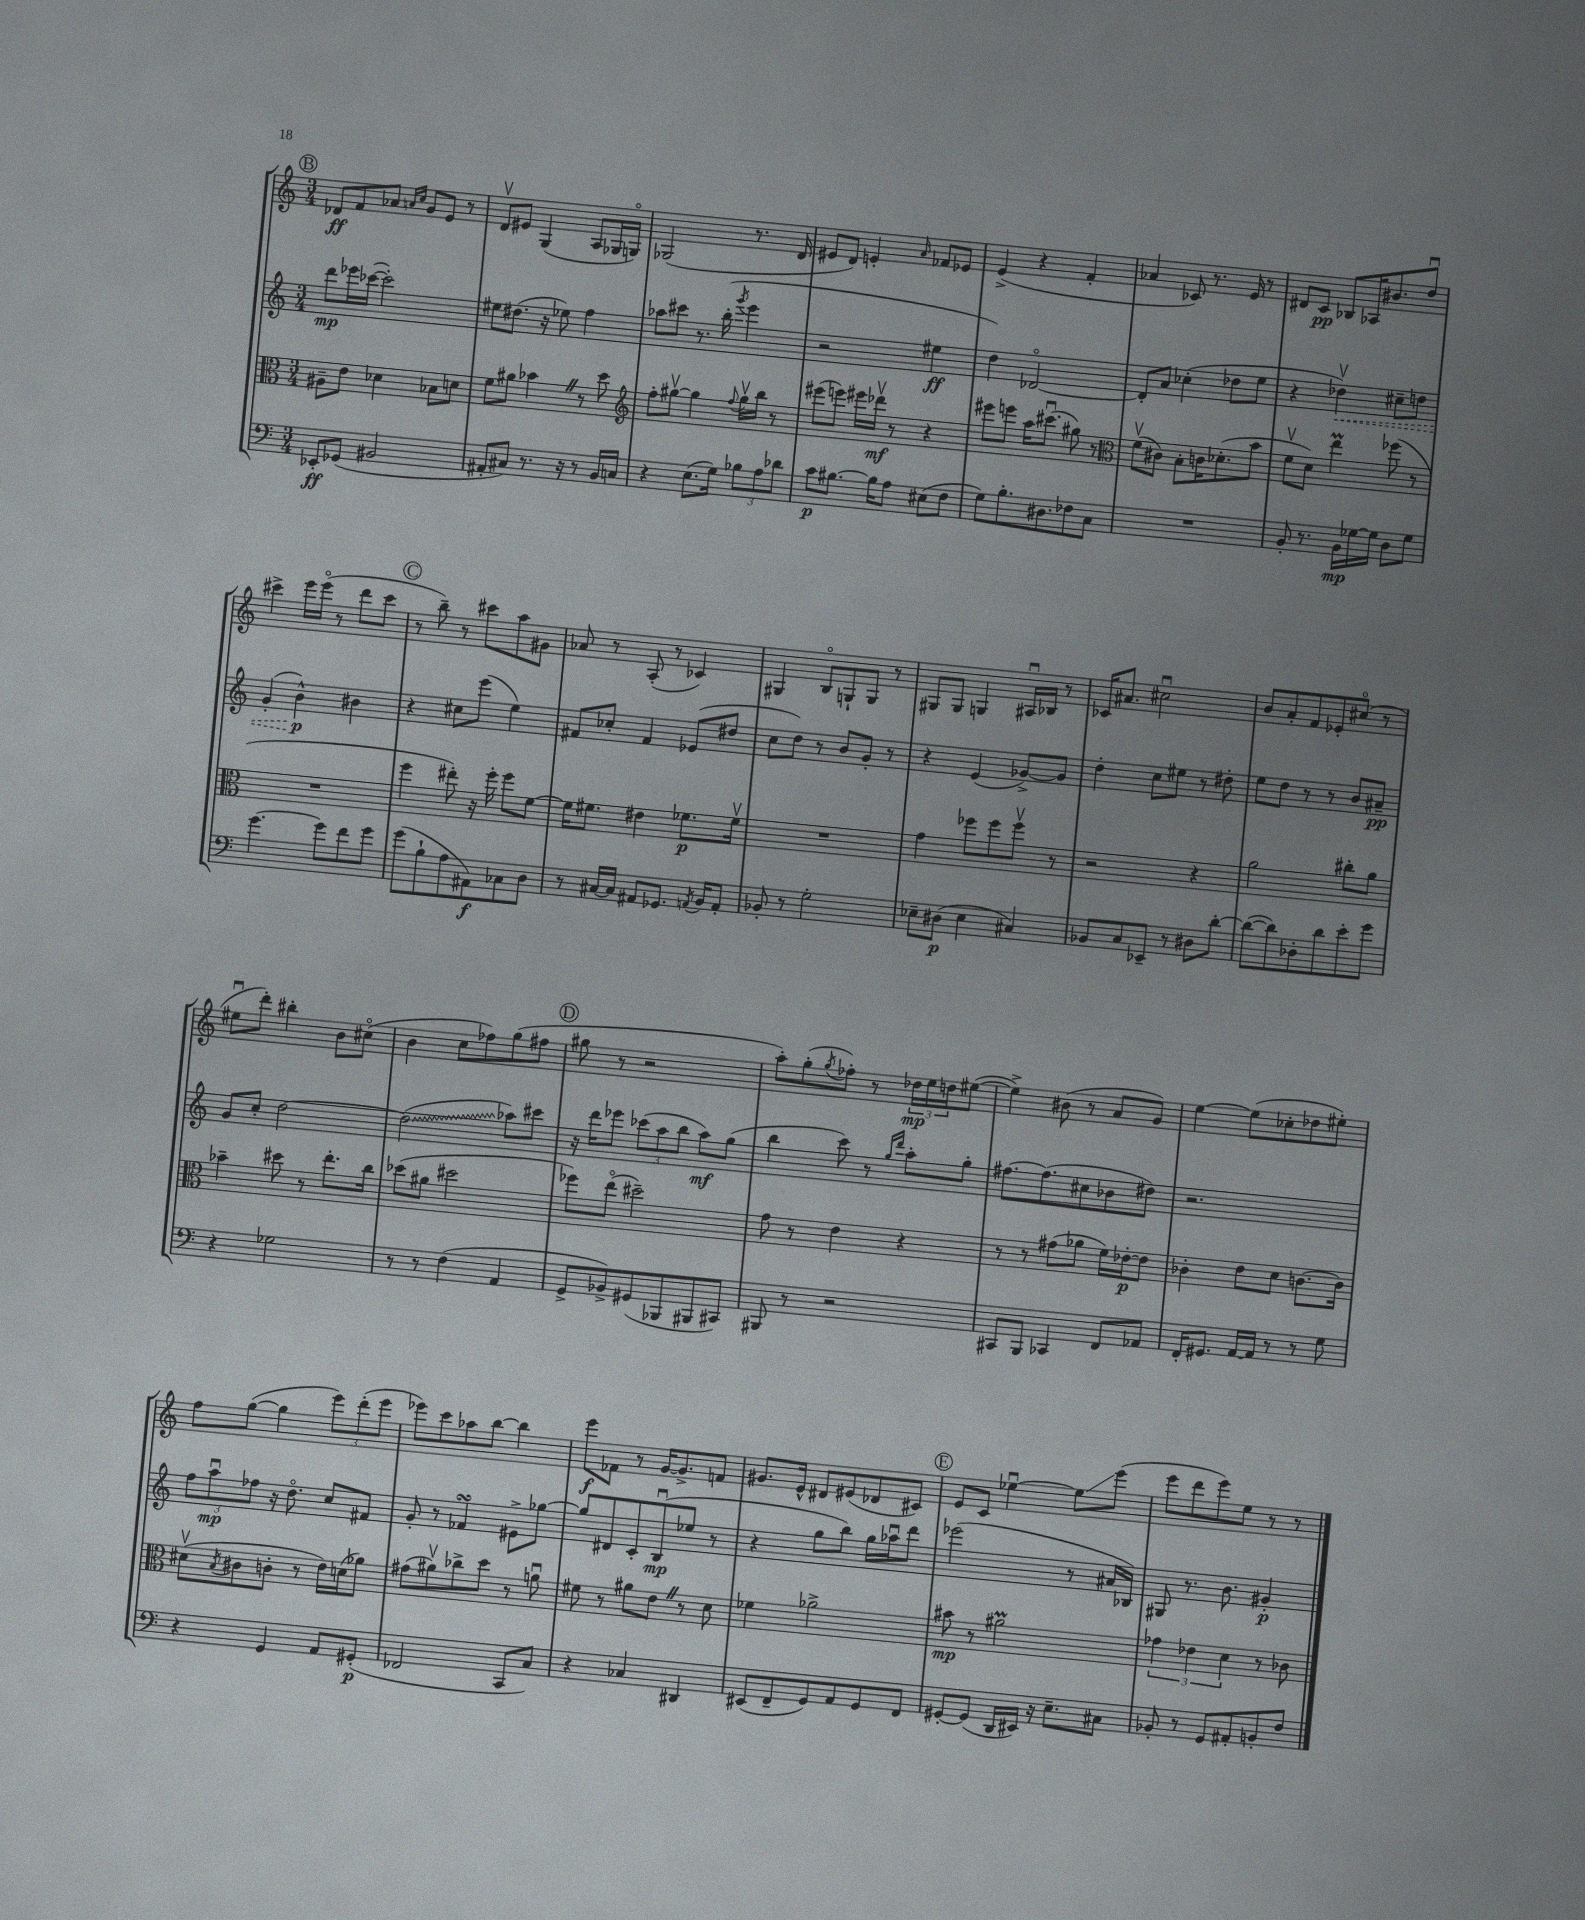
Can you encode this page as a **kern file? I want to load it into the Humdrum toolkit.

**kern	**kern	**kern	**kern
*staff4	*staff3	*staff2	*staff1
*clefF4	*clefC3	*clefG2	*clefG2
*k[]	*k[]	*k[]	*k[]
*M3/4	*M3/4	*M3/4	*M3/4
8EE-'	8A#~	8ddd	8d-
(8GG-	8e	16eee-	8f
.	.	([16ccc-	.
2BB#	4d-	2ccc-'])	8a-
.	.	.	16qqa
.	.	.	16qqcc
.	.	.	8g
.	8B-	.	8e
.	8d	.	8r
=	=	=	=
8AA#'	8f	8ee#	8dv
8C#)	8a#	(8.dd#	8e#
8.r	4b-	.	(4G
.	.	16r	.
.	.	8ee-)	.
16r	.	.	.
8r	8r	4ff	8A
16BB	8dd	.	16G-
16C	.	.	16Go)
=	=	=	=
*	*clefG2	*	*
4r	8ff'	8aa-	(2G-
.	[8gg#v	8ccc#	.
(8.E	4gg#]	8.r	.
16G)	.	(16bb'	.
.	8qqff	8qggg	.
12B-	16gg#v	4eee	8.r
.	16bb	.	.
12A	.	.	.
.	8r	.	.
12d-	.	.	.
.	.	.	16d
=	=	=	=
8c	(8eee#	2r	8e#
[8.B#	8eee)	.	8d)
.	16eee#	.	4e'
16B#]	16ddd-v	.	.
8A	8r	.	.
.	.	.	16qqa
(8E#	4r	4ee#	8f-
8F	.	.	8e-
=	=	=	=
8G)	8eee#	4dd)	(4e^
8.B'	8eee	.	.
.	16aa	[2d-o	4r
8.D#	(8.ccc#u	.	.
8F-	8gg#)	.	4f'
8C	8r	.	.
=	=	=	=
*	*clefC3	*	*
2.r	(8fv	8d-']	4a-
.	8c#)	8a	.
.	8B'	(4cc-'	8c-)
.	16c	.	8.r
.	(8.d-'	.	.
.	.	8dd-	.
.	.	.	16e
.	8b	8ee	8r
=	=	=	=
8BB'	8fv	4r	8d#
8.r	8d)	.	8c
.	4ee	4dd-v)	8B-
16BB	.	.	.
[16G-	.	.	16A-
16G-]	.	.	8.b#
8D	(8ff-	8cc#~	.
8G-	8r	8dd	8ddu
=	=	=	=
[4.g	2.r	(4g'	4ccc#^
.	.	4b^^)	16eee
.	.	.	(16eeeo
8g]	.	.	8r
8f	.	4b#	8ddd
8g	.	.	8ccc#
=	=	=	=
(8g	4ff	4r	8r
8B`	.	.	8bb~)
8A	8ee#')	8cc#	8r
8AA#)	16r	(8eee	8ccc#
.	16ff'	.	.
8C-	8ff	4ee)	8aa
8D	[8f	.	8g#
=	=	=	=
8r	16f]	8f#	8a-
.	8.f#	.	.
[16C#	.	8cc-'	8r
16C#]	.	.	.
8AA#	4e#	4f#	(8A'
8.GG-	.	.	8r
.	8.f-	(8e-	4c-)
8qAA	.	.	.
16BB	.	.	.
8AA'	.	8dd#	.
.	16f-v	.	.
=	=	=	=
8BB-'	2.r	8cc	4G#
8r	.	8dd)	.
2G'	.	8r	8Bo
.	.	8b	8G`
.	.	8g'	8G
.	.	8r	8r
=	=	=	=
8E-~	4g	4r	8G#
(8D#	.	.	8G#
4E-	8ff-	(4e	4G
.	8ff-	.	.
4C#)	8ff-v	[8g-^)	16A#u
.	.	.	16B-
.	8r	8g-]	8r
=	=	=	=
8BB-	2r	4dd'	16c-
.	.	.	8.a#
8C	.	.	.
8EE-~	.	8cc	2cc#u
8r	.	8ee#	.
8D#	4r	8r	.
[8d'	.	8dd#'	.
=	=	=	=
(8d_	2a	8ee	8b
8d])	.	8dd	8a'
8D-'	.	8r	8f
8d	.	8r	8e-'
8e'	8cc#'	8b	(8cc#o
8g	8a	8a#~	8r
=	=	=	=
4r	4b-~	8g	8ee#u
.	.	8cc'	8ddd')
2G-	8dd#	[2dd	4bb#'
.	8r	.	.
.	8.ee'	.	8b
.	.	.	(8cc#o
.	16cc	.	.
=	=	=	=
8r	(8dd-	(2dd]	4b
8r	8a#	.	.
(4F	2dd#	.	8cc
.	.	.	8ff-)
4AA	.	8aa-)	(8gg
.	.	8ccc#	8ff#
=	=	=	=
8GG^	8ff-)	16r	8gg#
.	.	16ddd	.
8BB-^)	(8eeo	8eee-	8r
(8GG#	2dd#~)	(12ccc-	2r
.	.	12aa	.
8BBB-	.	.	.
.	.	12bb	.
8BBB#	.	8aa)	.
8CC#)	.	(8gg	.
=	=	=	=
8BBB#	8g	4bb	8aa')
8r	8r	.	(8gg'
.	.	.	8qgg
2r	4e	8ccc)	8ff-')
.	.	8r	8r
.	.	16qqgg	.
.	.	16qqddd	.
.	4r	8aa'	24dd-
.	.	.	24ee
.	.	.	24dd
.	.	8gg'	([8ee#
=	=	=	=
8CC#	8r	[8.ff#	4ee#^])
8BBB	8r	.	.
.	.	(8.ff#]	.
4CC-	(8g#	.	(8b#
.	8a-	8cc#	8r
8FF	16f)	8b-	8a
.	[16e-'	.	.
8AA-	8e-]	8dd#)	8g)
=	=	=	=
16FF'	4c-'	2.r	[4ee
8.GG#	.	.	.
[16AA	8e	.	(8ee]
16AA]	.	.	.
8r	8d	.	8cc-'
8r	[8.c	.	8dd-
8G	.	.	8ee#')
.	16c]	.	.
=	=	=	=
4r	(8d#v	12ff	8ff
.	.	12aau	.
.	8qB	.	.
.	8c#	.	([8gg
.	.	12ff-	.
4GG	8c'	16r	4gg]
.	.	8.ddo	.
.	8r	.	.
8AA	16e)	8cc	12eee)
.	(16d	.	.
.	.	.	(12ddd'
(8GG#'	8a-)	8f#	.
.	.	.	12eee
=	=	=	=
2FF-	(8g#	8g'	8eee-)
.	8a#v)	8r	8ccc
.	8cc-^	4f-	8aa-
.	8dd	.	[8bb
8CC	8r	8e#^	4bb]
8C)	8au	[8gg-	.
=	=	=	=
4r	8f#	8gg-]	8eee
.	8r	8d#	8f-
4C-	8a#	8c'	8r
.	8e	(8Bu	[16g
.	.	.	8.g^]
4DD#	8r	8ee-	.
.	8d	8r	8f
=	=	=	=
(8EE#	4f-	4r	8.g#
8FF~	.	.	.
.	.	.	16e^^
8GG)	2a-^	8gg	8d#
8AA	.	8bb)	(8e#
8GG	.	16gg	8d-
.	.	16aa-u	.
8FF	.	8ddd	8c#)
=	=	=	=
[8GG#'	8b#	(2eee-	8e
(8GG#]	8r	.	8c
16DD	2a#	.	[4ee-u
16EE#)	.	.	.
16r	.	.	.
8.E~	.	.	.
.	.	8r	8ee-]
8C#	.	16a#	(8eee
.	.	16B-)	.
=	=	=	=
8BB-'	6g-	8G#	8eee
8r	.	8.r	8ddd
.	6e-	.	.
8GG	.	.	8eee)
.	.	8.b	.
.	6d	.	.
8AA#'	.	.	8ee
8BB'	8r	4g#'	8r
8F	8c-	.	8r
==	==	==	==
*-	*-	*-	*-
